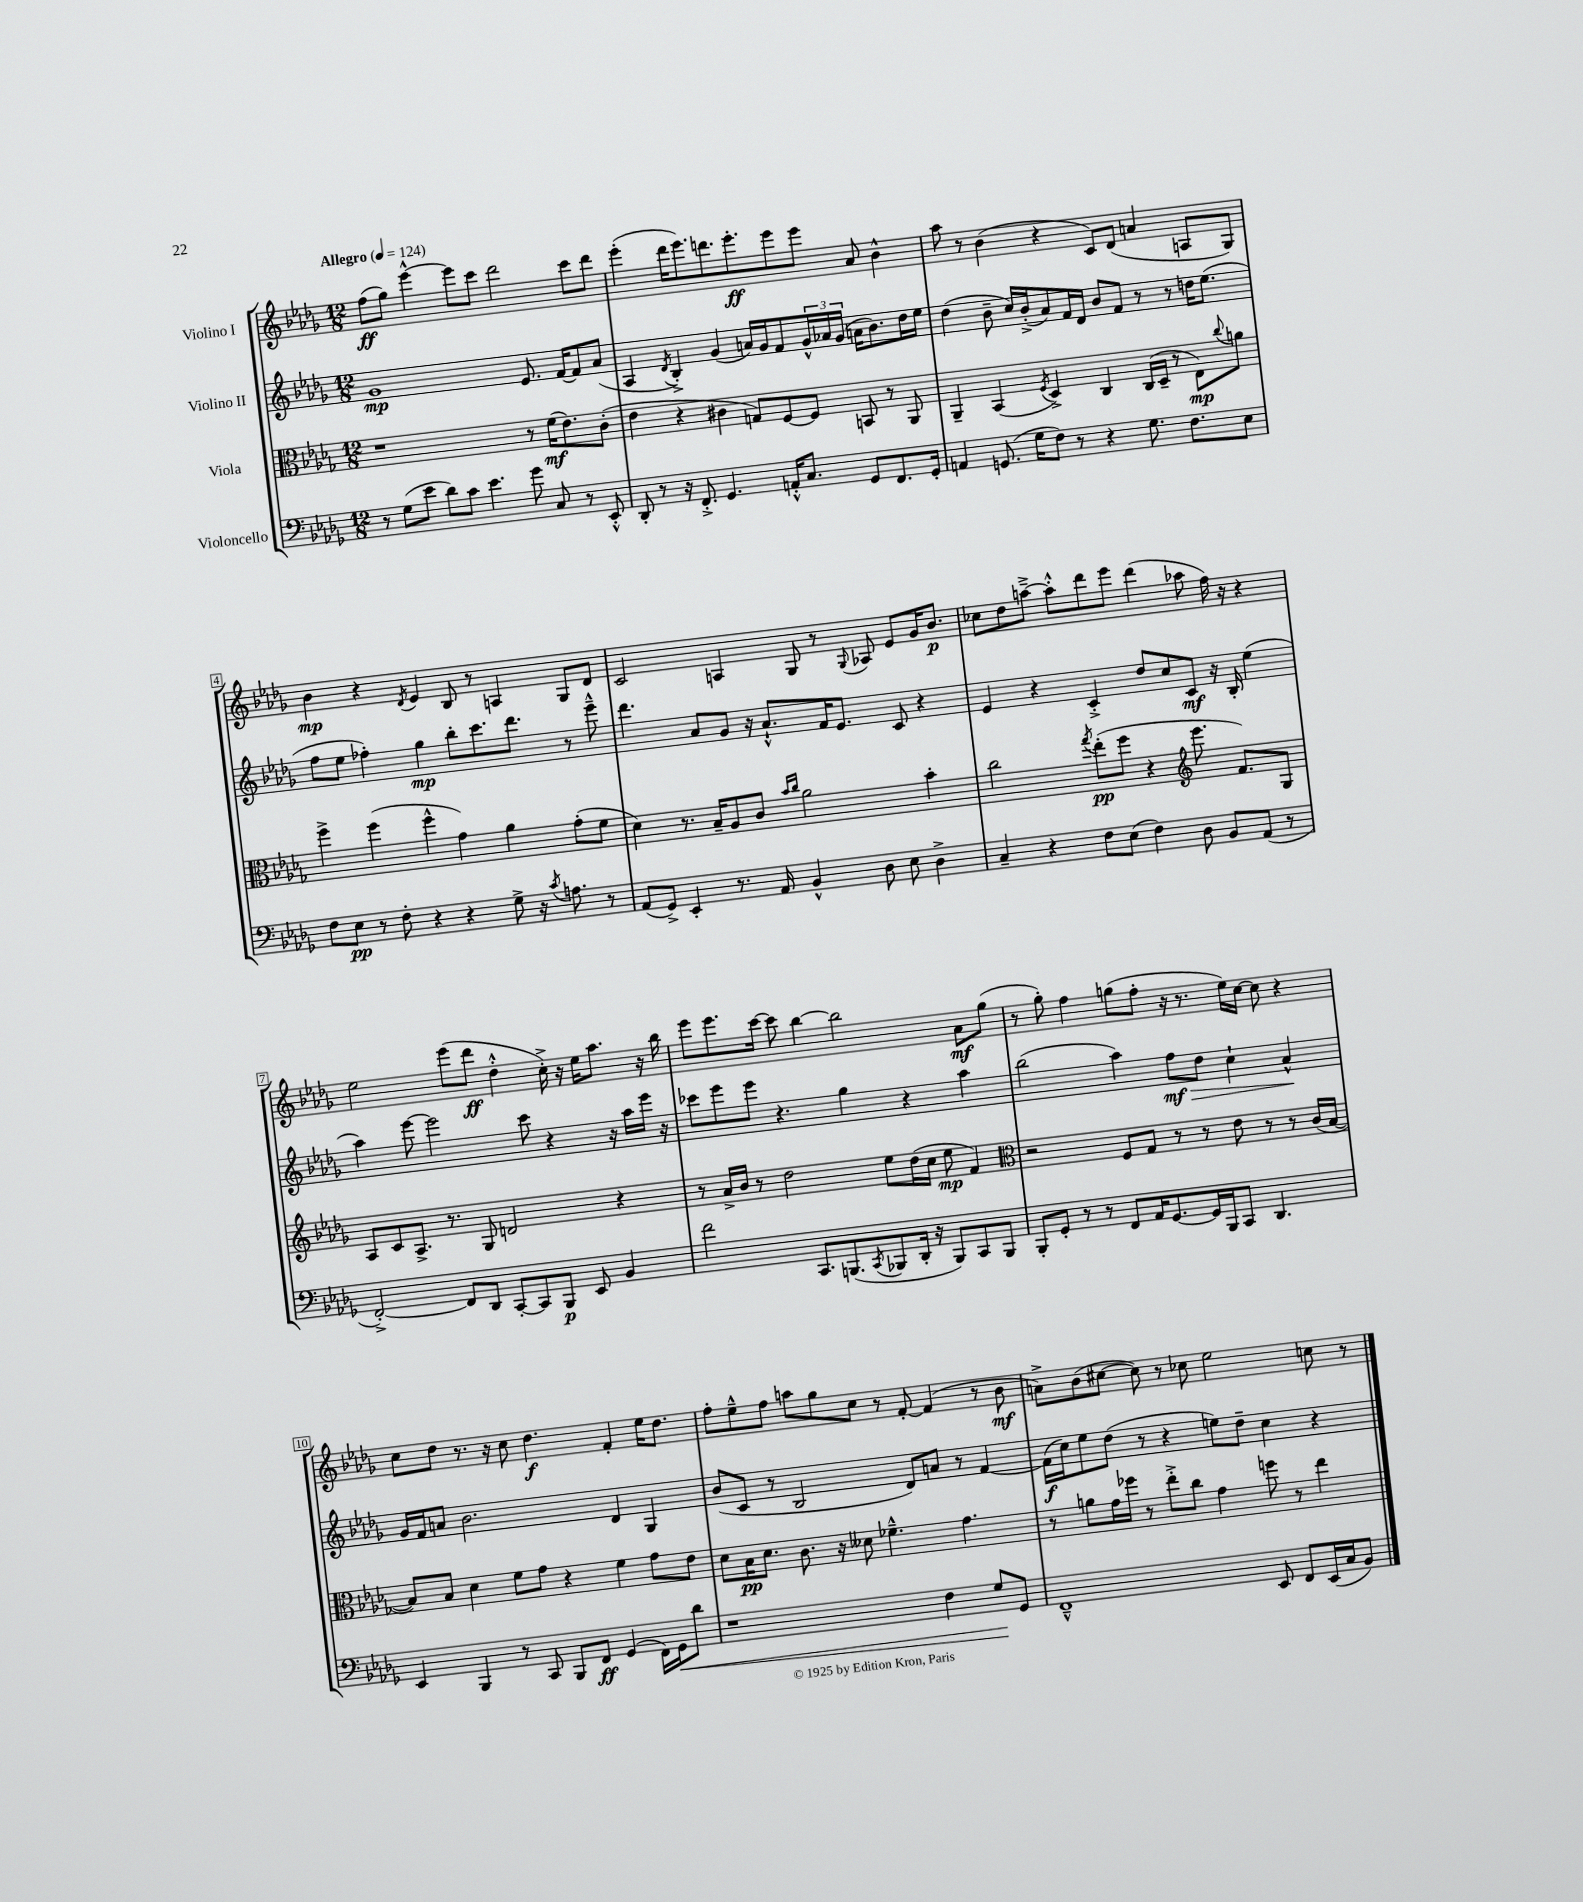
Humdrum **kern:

**kern	**kern	**kern	**kern
*staff4	*staff3	*staff2	*staff1
*clefF4	*clefC3	*clefG2	*clefG2
*k[b-e-a-d-g-]	*k[b-e-a-d-g-]	*k[b-e-a-d-g-]	*k[b-e-a-d-g-]
*M12/8	*M12/8	*M12/8	*M12/8
*MM124	*MM124	*MM124	*MM124
8r	1r	1g-	(8ff
(8G-	.	.	8gg-)
8e-	.	.	[4eee-^^
8d-)	.	.	.
8c	.	.	8eee-]
4.e-	.	.	8ccc
.	.	.	2ddd-
8g-	8r	8.e-	.
8C	(16f	.	.
.	8.e-)	[16f	.
8r	.	8f]	8ccc
8EE-'^^	(8c'	(8a-	8ddd-
=	=	=	=
8DD-'	4e-	4A-	(4eee-'
8r	.	.	.
.	.	8qd-	.
16r	4r	4B-'^)	16ddd-
8.FF'^	.	.	8.eee-)
4.GG-	4c#	(4g-	8.ddd
.	.	.	8.eee-'
.	8G)	16a)	.
.	.	16g-	.
16AA'^^	[8F	8f	8eee-
8.C	.	.	.
.	8F]	24g-^^	8eee-
.	.	24a-	.
.	.	(24g-	.
8GG-	8BB	16a	8a-
.	.	8.b-)	.
8.FF	8r	.	4b-^^
.	8AA-	16dd-	.
16GG-'	.	16ee-	.
=	=	=	=
4AA	4AA-~	(4dd-	8aa-
.	.	.	8r
(8.GG	(4BB-	8b-~	(4b-
.	.	16cc)	.
16G-	.	(16b-'^	.
.	8qF	.	.
8F)	4D-^)	8a-)	4r
8r	.	16f	.
.	.	16d-	.
4r	4C	8b-	8c)
.	.	8f	(8d-
8.G-	(16C	8r	4a
.	16D-~	.	.
.	8r	8r	.
8.F	.	.	.
.	8E-)	16dd	8A
.	.	(8.ee-	.
.	8qqcc	.	.
8E-	8a	.	8G-)
=	=	=	=
8F	4ff^	8ff	4b-
8E-	.	8ee-	.
8r	(4ff	4ff-')	4r
8F'	.	.	.
.	.	.	8qd-
4r	4ff^^	4gg-	4e-
4r	4g-)	8bb-'	8B-
.	.	8.ccc	8r
8G-^	4a-	.	4A
.	.	8.ddd-	.
16r	.	.	.
8qc	.	.	.
8.A	.	.	.
.	(8g-'	8r	8G-
8r	8f	8eee-~^^	8d-
=	=	=	=
(8AA-	4d-)	4.ddd-	2c
8GG-^)	.	.	.
4EE-'	8.r	.	.
.	.	8a-	.
.	16B-~	.	.
8.r	8A-	8g-	4A
.	8c	16r	.
16AA-	.	8.a-`^^	.
.	16qqb-	.	.
.	16qqcc	.	.
4BB-^^	2a-	.	8G-
.	.	16f	8r
.	.	8.e-	.
.	.	.	8qqG-
8D-	.	.	8A-
8E-	.	8c	8e-
4D-^	4b-'	4r	16g-
.	.	.	8.b-
=	=	=	=
4C~	2cc	4e-	8cc-
.	.	.	8dd-
4r	.	4r	[8aa~^
.	.	.	8aa'^^]
.	8qgg-	.	.
8F	(8ee-'	4c'^	8ddd-
(8E-	8ff	.	8eee-
4F)	4r	8dd-	(4ddd-
.	.	8cc	.
*	*clefG2	*	*
8D-	8.eee-	8c	8aa-
8BB-	.	16r	16ff)
.	8.f)	16B-'	16r
(8AA-	.	(4ee-	4r
8r	8G-	.	.
=	=	=	=
[2FF'^)	8A-	4aa-)	2ee-
.	8c	.	.
.	8.A-^	[8eee-	.
.	.	2eee-]	.
.	8.r	.	.
8FF]	.	.	(8eee-
8DD-	8G-	.	8ddd-
[8CC'	2d	.	4dd-'^^
8CC]	.	8ccc	.
8BBB-	.	4r	16cc'^)
.	.	.	16r
8EE-	.	.	16ee-
.	.	.	8.aa-
4BB-	4r	16r	.
.	.	16aa-	.
.	.	16eee-	16r
.	.	16r	16bb-
=	=	=	=
2f	8r	8ccc-	8eee-
.	16a-^	8eee-	8.eee-
.	16b-	.	.
.	8r	8eee-	.
.	.	.	[16ccc
.	2dd-	4.r	8ccc]
8.CC	.	.	[4bb-
(8.BBB	.	.	.
.	.	4gg-	2bb-]
8qCC	.	.	.
8BBB-	8ee-	.	.
16DD-'	(16dd-	4r	.
16r	16cc	.	.
8BBB-)	8ee-	.	.
8CC	4f)	4aa-	8a-
8BBB-	.	.	(8gg-
=	=	=	=
*	*clefC3	*	*
8BBB-'	2r	(2bb-	8r
8GG-'	.	.	8gg-')
8r	.	.	4ff
8r	.	.	.
8FF	8F	4aa-)	(8gg
16AA-	8G-	.	8ff'
[8.GG-	.	.	.
.	8r	8ff	16r
.	.	.	8.r
16GG-]	8r	8dd-	.
16BBB-	.	.	.
8CC	8e-	4cc`	16ee-)
.	.	.	[16cc
4.DD-	8r	.	8cc]
.	8r	4a-^^	4r
.	(16c	.	.
.	[16B-	.	.
=	=	=	=
4EE-	8B-])	16g-	8cc
.	.	16f	.
.	8B-	8a	8dd-
4BBB-	4d-	2.b-	8.r
.	.	.	16r
8r	8f	.	8cc
8CC	8g-	.	4.dd-
8BBB-	4r	.	.
8FF	.	.	.
(4GG-	4f	4d-	4f'
16FF)	8g-	4G-	16ee-
16GG-	.	.	8.dd-
8d-	8e-	.	.
=	=	=	=
1r	8d-	(8b-	8ff'
.	16B-	8c	8ee-~^^
.	8.d-	.	.
.	.	8r	8ff
.	8.c	2B-	8aa
.	.	.	8gg-
.	16r	.	.
.	8d--	.	8cc
.	4.f-~^^	.	8r
.	.	8d-)	[8f'
4F	.	8a	(4f]
.	4.g-	8r	.
8G-	.	[4f	8r
8GG-	.	.	8b-
=	=	=	=
1FF~^^	8r	(16f]	8a^)
.	.	16cc)	.
.	8a	8ee-	(8b-
.	16g-	(8dd-	[8cc#
.	16ff-	.	.
.	8r	8r	8cc#])
.	8ee-'^	4r	8r
.	8cc	.	8cc-
.	4g-	8ee)	2ee-
.	.	8dd-~	.
8EE-	8ff	4cc	.
8FF	8r	.	.
(16EE-	4ee-	4r	8cc
16C	.	.	.
8BB-)	.	.	8r
==	==	==	==
*-	*-	*-	*-
